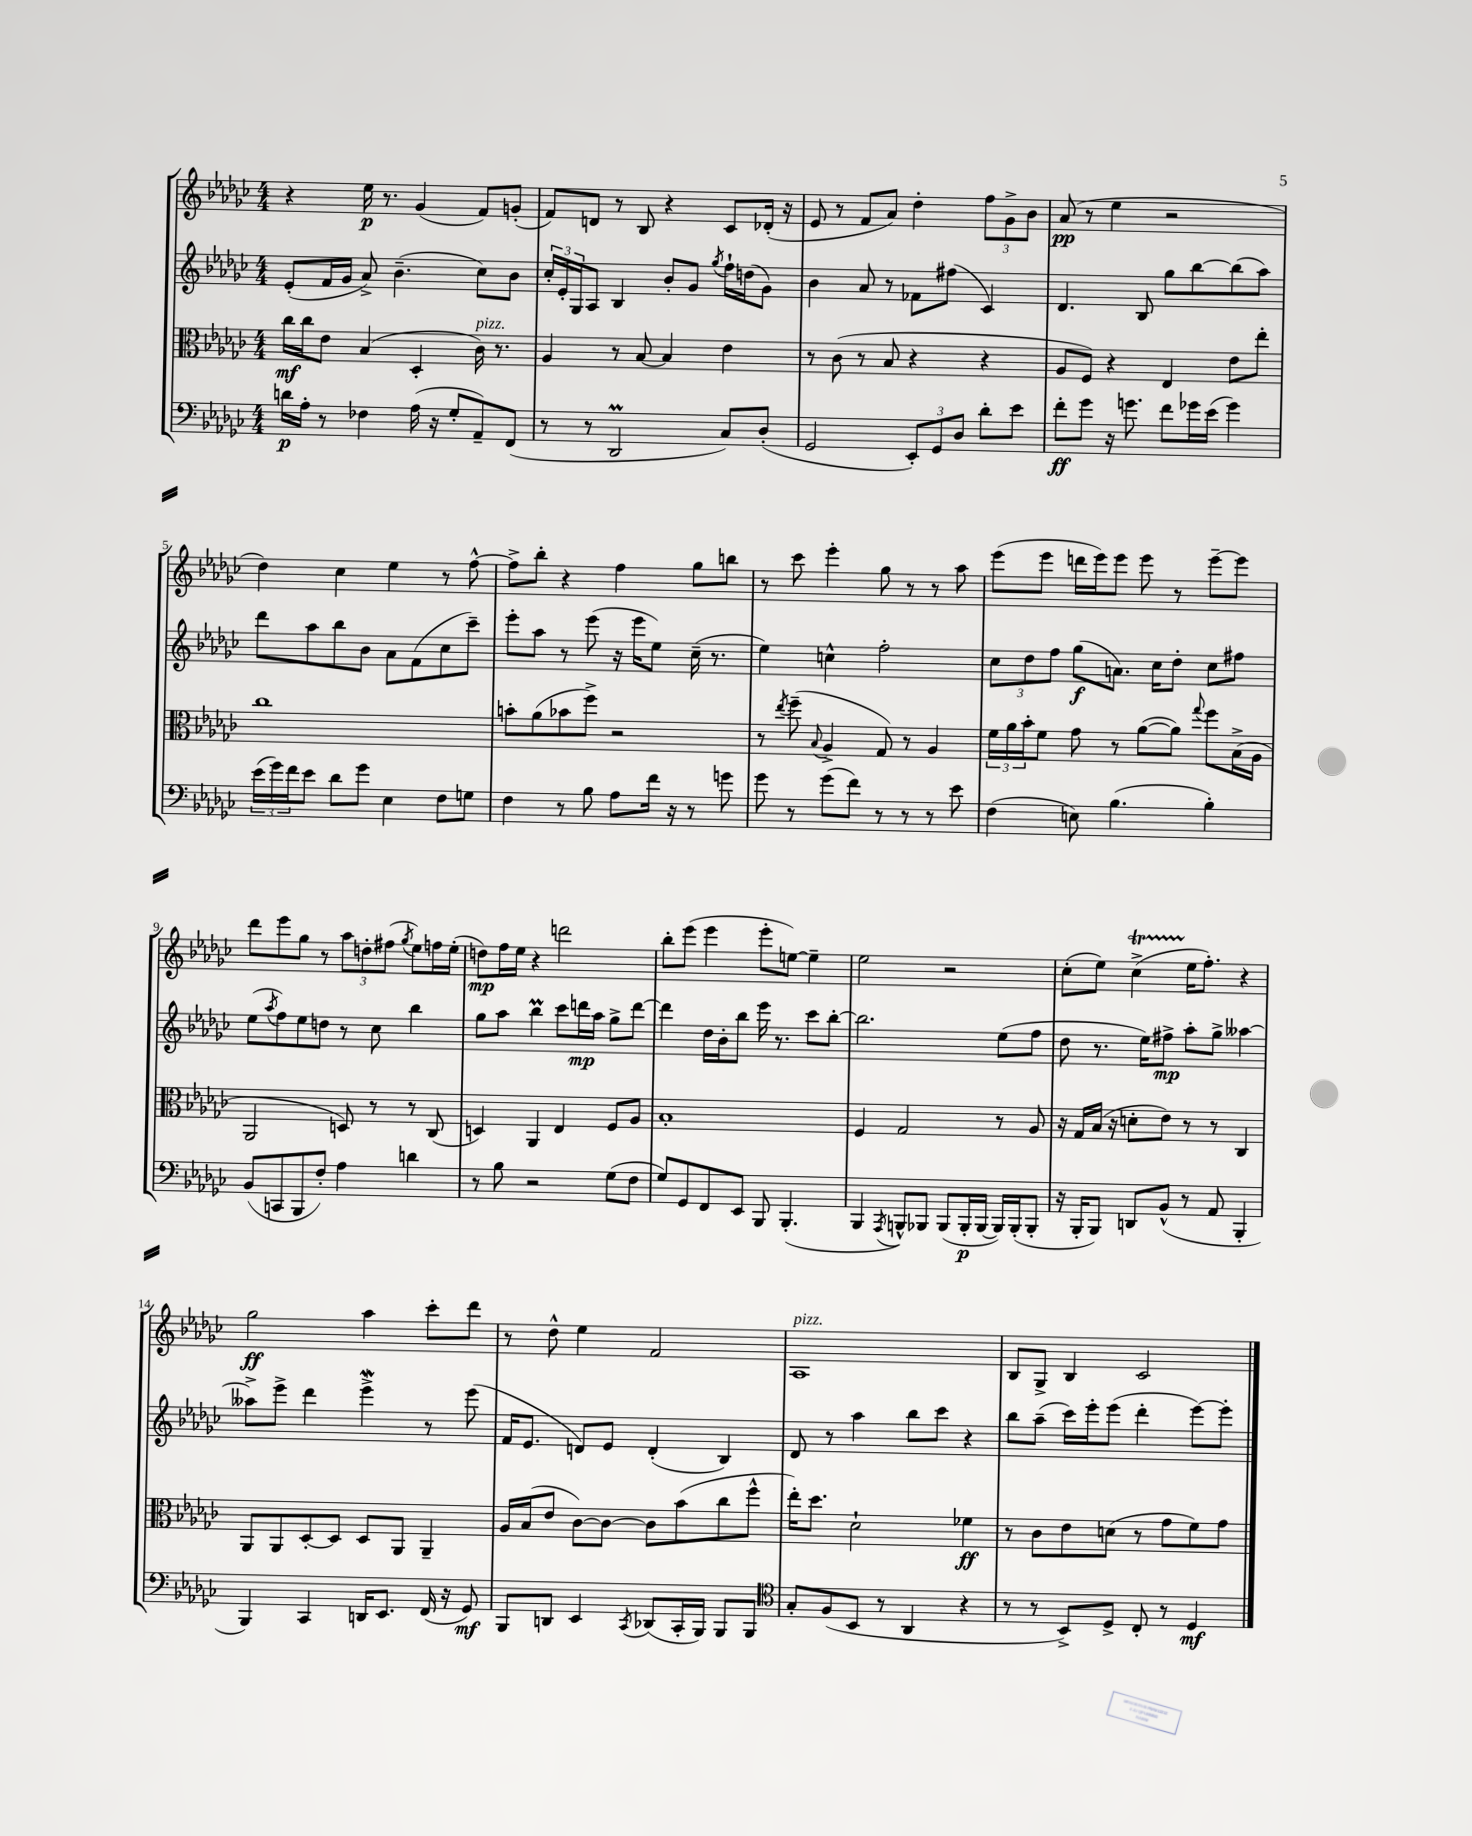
<<
\new StaffGroup <<
\new Staff = "s0" {
    \clef treble \key ges \major \numericTimeSignature \time 4/4
    r4 ees''16\p r8. ges'4( f'8) g'8-.( |
    f'8) d'8 r8 bes8 r4 ces'8 des'16-.( r16 |
    ees'8 r8 f'8 aes'8) des''4-. \tuplet 3/2 { f''8 ges'8-> bes'8 } |
    aes'8\pp( r8 ees''4 r2 |
    des''4) ces''4 ees''4 r8 f''8~-^ |
    f''8-> bes''8-. r4 f''4 ges''8 b''8 |
    r8 ces'''8 ees'''4-. ges''8 r8 r8 aes''8 |
    ees'''8( ees'''8 d'''16 ees'''16) ees'''8 ees'''8 r8 ees'''8~-- ees'''8 |
    des'''8 ees'''8 ges''8 r8 \tuplet 3/2 { aes''8 d''8-. fis''8( } \acciaccatura { ges''8 } ees''8) f''16 ees''16-.( |
    d''8\mp) f''16 ees''16 r4 d'''2 |
    bes''8-. ees'''8( ees'''4 ees'''8-. e''8~) e''4-- |
    ees''2 r2 |
    ces''8-.( ees''8) ces''4->\startTrillSpan( ees''16\stopTrillSpan f''8.-.) r4 |
    ges''2\ff aes''4 ces'''8-. des'''8 |
    r8 des''8-^ ees''4 f'2 |
    aes1^\markup { \italic "pizz." } |
    bes8 ges8-> bes4 ces'2 \bar "|." |
}
\new Staff = "s1" {
    \clef treble \key ges \major \numericTimeSignature \time 4/4
    ees'8-.( f'16 ges'16 aes'8->) bes'4.--( ces''8) bes'8 |
    \tuplet 3/2 { ces''16-. ees'16-. ges16 } aes8 bes4 bes'8-. ges'8 \acciaccatura { ges''8 } f''16-! d''16( ges'8) |
    bes'4 aes'8 r8 fes'8 fis''8( ces'4) |
    des'4. bes8 ges''8 bes''8~ bes''8( aes''8) |
    des'''8 aes''8 bes''8 bes'8 aes'8 f'8( ces''8 ces'''8--) |
    ees'''8-. aes''8 r8 ees'''8( r16 ees'''16 ees''8) ces''16--( r8. |
    ees''4) c''4-^ f''2-. |
    \tuplet 3/2 { ces''8 des''8 f''8 } ges''8\f( a'8.) ces''16 des''8-. ces''8 fis''8 |
    ees''8( \acciaccatura { aes''8 } f''8) ees''8 d''8 r8 ces''8 bes''4 |
    ges''8 aes''8 bes''4\prall ces'''8 d'''16\mp aes''16 ges''8-> d'''8~ |
    d'''4 des''16 bes'16-. bes''8 ees'''16 r8. ces'''8 bes''8~-. |
    bes''2. ees''8( f''8 |
    des''8 r8. ees''16) fis''8->\mp aes''8-. ges''8-> aeses''4~ |
    aeses''8-> ees'''8-> des'''4 ees'''4->\mordent r8 ees'''8( |
    f'16 ees'8. d'8) ees'8 d'4-.( bes4) |
    des'8 r8 aes''4 bes''8 ces'''8 r4 |
    bes''8 aes''8--( ces'''16) ees'''16-. ees'''8( des'''4-. ees'''8~) ees'''8-. \bar "|." |
}
\new Staff = "s2" {
    \clef alto \key ges \major \numericTimeSignature \time 4/4
    ces''16\mf ces''16 ees'8 bes4( des4-. ces'16^\markup { \italic "pizz." }) r8. |
    aes4 r8 bes8~ bes4 ees'4 |
    r8 ces'8( r8 bes8 r4 r4 |
    aes8 f8) r4 ees4 ees'8 ees''8-. |
    ces''1 |
    b'8-. aes'8( bes'8 f''8->) r2 |
    r8 \acciaccatura { ees''8 } f''8--( \appoggiatura { bes8 } aes4-> ges8) r8 aes4 |
    \tuplet 3/2 { f'16 aes'16 bes'16-. } f'8 ges'8 r8 aes'8~( aes'8) \appoggiatura { ges''8 } f''8 bes16->( aes16 |
    aes,2 d8) r8 r8 ces8( |
    d4) aes,4 ees4 f8 aes8 |
    bes1-. |
    f4 ges2 r8 aes8 |
    r16 ges16 bes16( r16 d'8-. ees'8) r8 r8 ces4 |
    aes,8 aes,8 des8~-. des8 des8 aes,8 aes,4-- |
    aes16 bes16( ees'8 ces'8~) ces'8~ ces'8 bes'8( ces''8 f''8-^ |
    ees''16-.) des''8. des'2-! fes'4\ff |
    r8 ces'8 ees'8 d'8( r8 ges'8 f'8) ges'8 \bar "|." |
}
\new Staff = "s3" {
    \clef bass \key ges \major \numericTimeSignature \time 4/4
    d'16\p aes16-. r8 fes4 aes16( r16 ges8-. aes,8--) f,8( |
    r8 r8 des,2\prall ces8) des8-.( |
    ges,2 \tuplet 3/2 { ees,8-.) ges,8 des8 } des'8-. ees'8 |
    f'8-.\ff ges'8 r16 g'8. f'8 ges'16 ees'16( ges'4) |
    \tuplet 3/2 { ees'16( ges'16) f'16 } ees'8 des'8 ges'8 ees4 f8 g8 |
    f4 r8 bes8 aes8 f'16 r16 r8 g'8 |
    ges'8 r8 ges'8( f'8) r8 r8 r8 ees'8 |
    f4( e8) bes4.( bes4-.) |
    bes,8( c,8 bes,,8 f8-.) aes4 d'4 |
    r8 bes8 r2 ges8( f8 |
    ges8) ges,8 f,8 ees,8 bes,,8 bes,,4.-.( |
    bes,,4 \acciaccatura { aes,,8 } b,,8-^) bes,,8 bes,,8( bes,,16-.\p bes,,16~ bes,,16) bes,,16-.( bes,,8-. |
    r16 bes,,16-. bes,,8) d,8 bes,8-^( r8 aes,8 bes,,4-. |
    bes,,4) ces,4 d,16 ees,8. f,16( r16 ges,8\mf) |
    bes,,8 d,8 ees,4 \acciaccatura { ces,8 } des,8( ces,16-. bes,,16) bes,,8 bes,,8 |
    \clef tenor ges8-. f8( bes,8 r8 aes,4 r4 |
    r8 r8 bes,8->) des8-> ces8-. r8 des4\mf \bar "|." |
}
>>
>>
